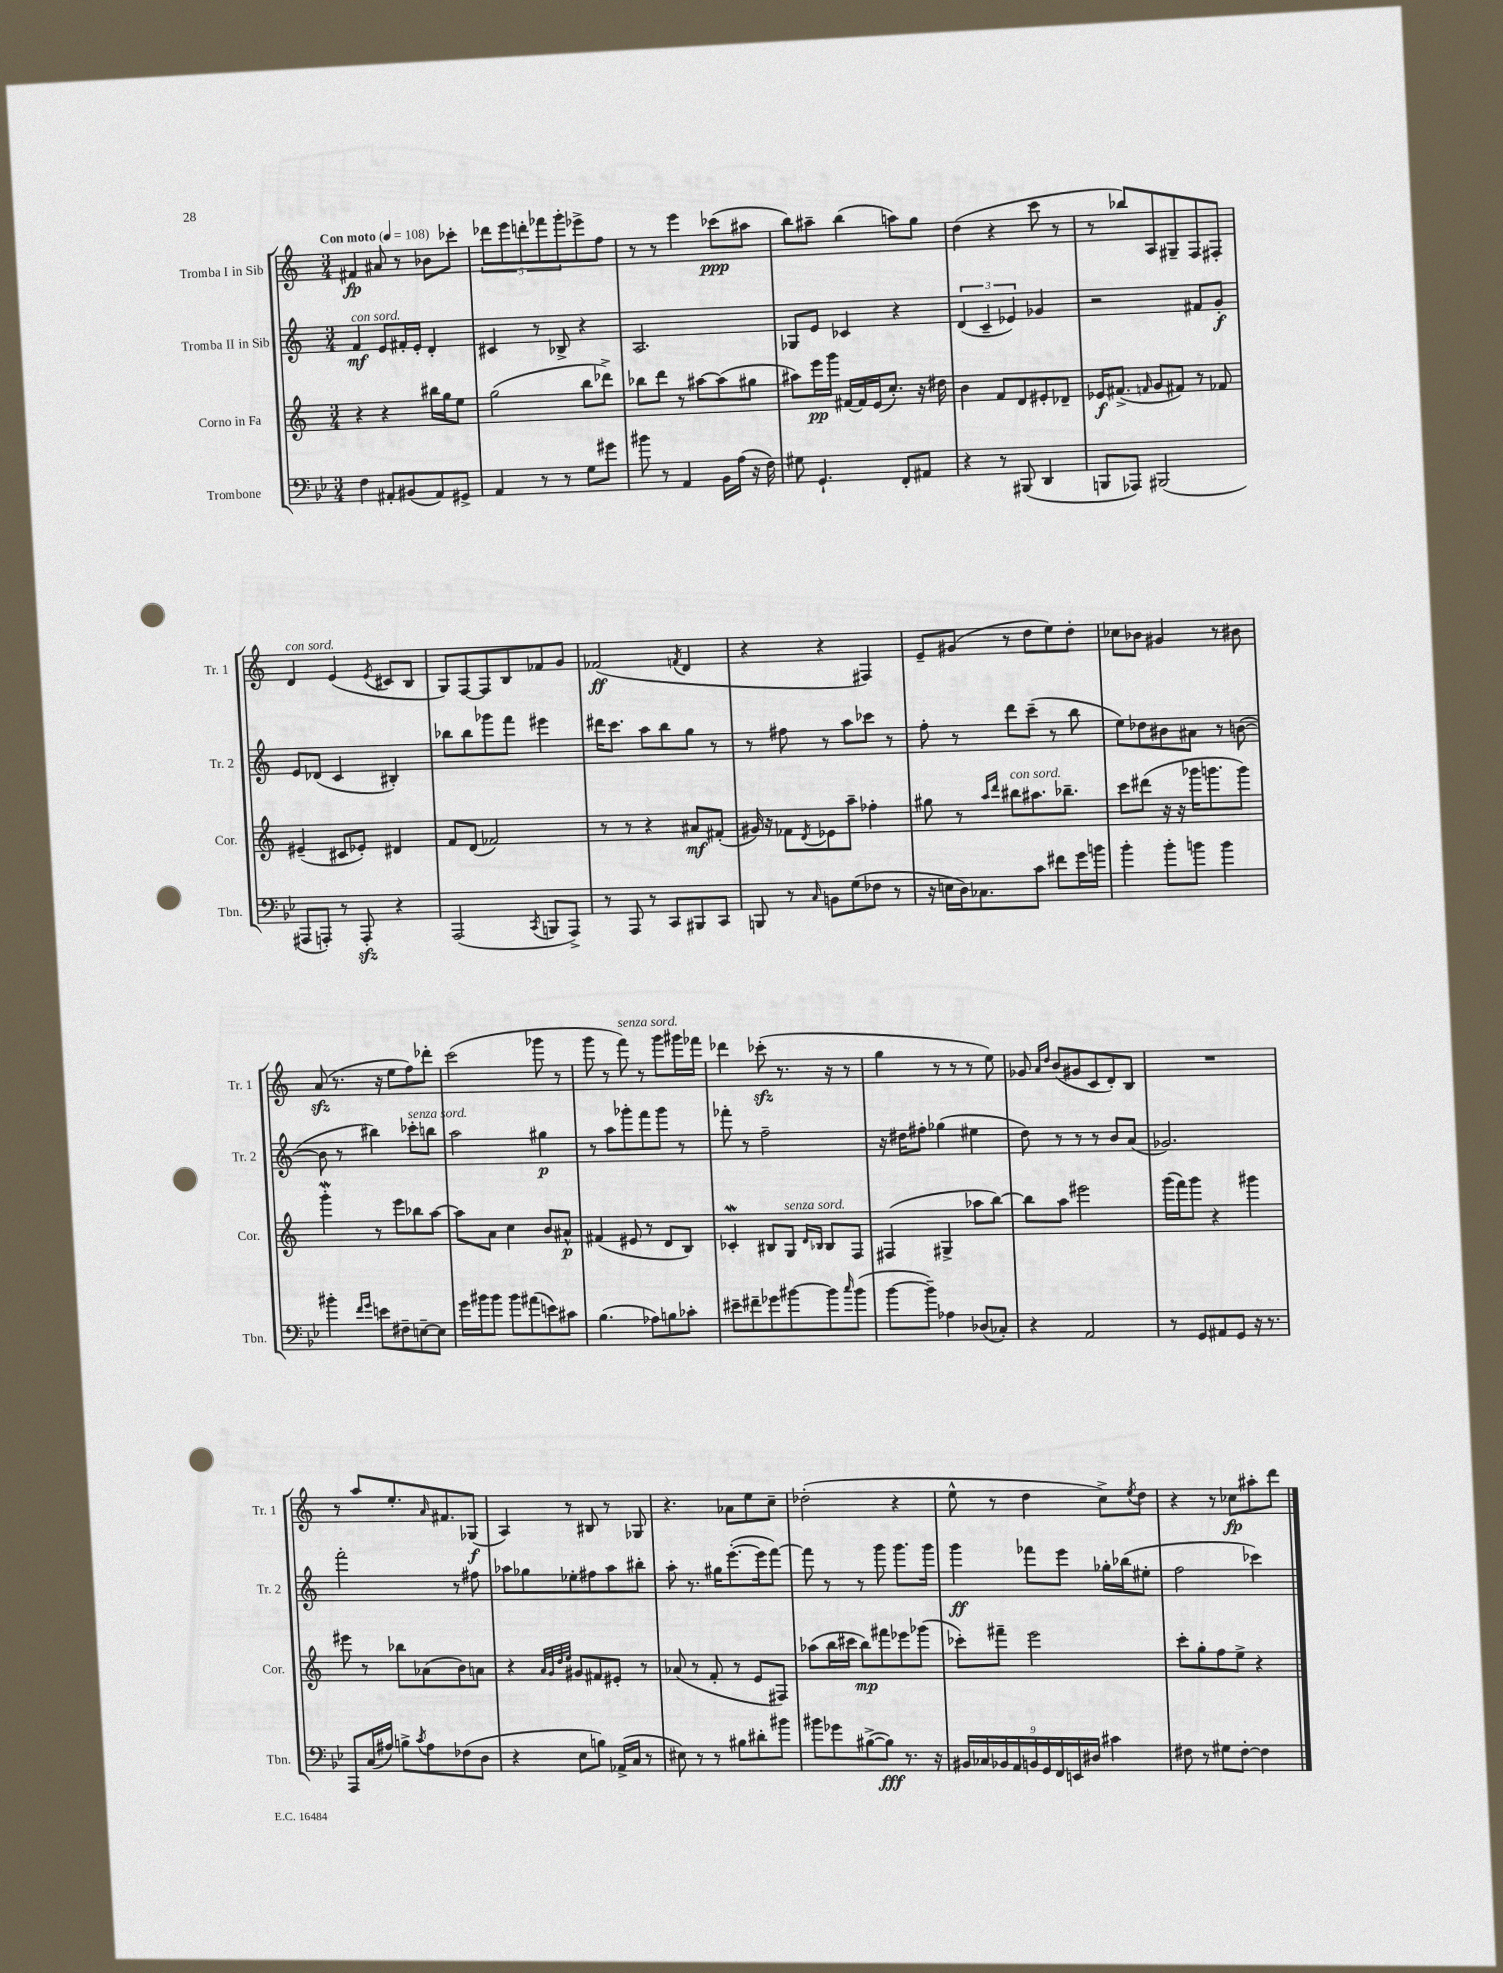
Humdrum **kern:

**kern	**kern	**kern	**kern
*staff4	*staff3	*staff2	*staff1
*clefF4	*clefG2	*clefG2	*clefG2
*k[b-e-]	*k[]	*k[]	*k[]
*M3/4	*M3/4	*M3/4	*M3/4
*MM108	*MM108	*MM108	*MM108
4F\	4r	4f/	4f#/
8AA#'/L	4r	8e/L	8a#/
(8BB#/	.	16f#'/L	8r
.	.	16e'/JJ	.
8AA#/)	16bb#\LL	4d'/	8b-\L
.	16gg\J	.	.
8GG#^/J	8ee\J	.	8ccc-'\J
=	=	=	=
4AA/	(2gg\	4c#/	10ddd-\L
.	.	.	10eee\
.	.	.	10ddd'\
8r	.	8r	.
.	.	.	10fff-\
8r	.	8B-^/	.
.	.	.	10ggg'\
8G\L	8bb\L	4r	8eee-^\
8g#\J	8ddd-^\J)	.	8ff\J
=	=	=	=
8b#\	8bb-\L	2.A/	8r
8r	8ddd\J	.	8r
4AA/	8r	.	4eee\
.	[8aa#\L	.	.
16BB-\LL	(8aa#\]	.	(8ccc-\L
(16A\JJ	.	.	.
16r	8gg#\J	.	8aa#\J
16F\)	.	.	.
=	=	=	=
8G#\	8aa#\L)	8G-/L	8bb\L)
4.GG`/	16eee\L	8e/J	8aa#~\J
.	16ggg\JJ	.	.
.	[16f#/LL	4c-/	(4bb\
.	16f#/]	.	.
.	(16e/J	.	.
.	8.cc'/J)	.	.
8FF'/L	.	4r	8aa\L)
8AA#/J	16r	.	8gg\J
.	16dd#\	.	.
=	=	=	=
4r	4b\	(6d/	(4dd\
.	.	6c~/	.
8r	8f/L	.	4r
.	.	6e-/)	.
(8BBB#/	8d/	.	.
4DD/	8e#'/	4g-/	8ccc\
.	8d-~/J	.	8r
=	=	=	=
8BBB/L	16e-/LK	2r	8r
.	(8.f#^/J	.	.
8AAA-/J)	.	.	8bb-/L)
.	16qqf/	.	.
(2BBB#/	8g/L	.	8A/
.	8f#/J)	.	8G#~/
.	8r	8f#/L	8F/
.	8f-/	8g'/J	8F#'/J
=	=	=	=
8AAA#/L	(4e#~/	8e/L	4d/
8AAA'/J)	.	(8d-/J	.
8r	8c#/L	4c/	(4e/
8AAA'/	8e-'/J)	.	.
.	.	.	8qe/
4r	4d#/	4B#'/)	8c#/L
.	.	.	8B/J
=	=	=	=
(2AAA/	8f/L	8bb-\L	8G/L)
.	(8d/J	8bb-\	[8F/
.	2f-/)	8ggg-\	8F/]
.	.	8fff\J	8B/
8qCC/	.	.	.
8BBB/L	.	4eee#\	8f-/
8AAA^/J)	.	.	8g/J
=	=	=	=
8r	8r	16ddd#\LK	(2f-/
.	.	8.ccc\J	.
8AAA/	8r	.	.
8r	4r	8aa\L	.
8CC/L	.	8bb\	.
.	.	.	8qf/
8BBB#/	8a#/L	8gg\J	4d/
8CC/J	(8f#'/J	8r	.
=	=	=	=
8BBB/	16g#/)	8r	4r
.	16r	.	.
8r	8f-\L	8ff#\	.
16qqC/	8qd/	.	.
8BB\L	8e-\	8r	4r
(8G\	8aa~\J	8aa\L	.
8F-\J	4ff-'\	8ccc-\J	4F#/)
8r	.	8r	.
=	=	=	=
16r	8gg#\	8ff'\	8e~/L
16E\LL	.	.	.
16D\J)	8r	8r	(8g#/J
8.C-\	.	.	.
.	16qqaa/LL	.	.
.	16qqddd/JJ	.	.
.	8bb#\L	8ddd\L	8r
8c\J	8.aa#\	(8ccc~\J	8dd\L
8f#\L	.	8r	8ee\)
.	8.bb-~\J	.	.
16g\L	.	8bb\	8dd'\J
16b\JJ	.	.	.
=	=	=	=
4b-'\	8ccc\L	8ee\L)	8cc-\L
.	(8ddd#\J	8dd-\	8b-\J
8b-'\L	16r	8b#\	4g#/
.	16r	.	.
8b\J	16ggg-\LK	8a#\J	.
.	8.ggg\	.	.
4b\	.	8r	8r
.	8ggg\J)	([8b\	8b#\
=	=	=	=
4b#'\	4ggg'\	8b\]	(8a/
.	.	8r	8.r
16qqf/LL	.	.	.
16qqg/JJ	.	.	.
8e\L	8r	4bb#\)	.
.	.	.	16r
8F#~\	8eee\L	.	8ee\L
[8E~\	8bb-\	8ccc-'\L	8ff\)
8E\]J	[8aa\J	8bb\J	8ddd-'\J
=	=	=	=
16g\LL	8aa\]L	2aa\	(2ccc\
16b#\J	.	.	.
8b#\J	8a\J	.	.
8b#\L	4cc\	.	.
(8a#\	.	.	.
8e\)	8b/L	4gg#\	8ggg-\
8c#\J	8a#^^/J	.	8r
=	=	=	=
(4.B-\	(4f#/	8r	8ggg\
.	.	8aa\L	8r
.	8e#/	8ggg-'\	8fff\)
8A-\L)	8r	8fff\	8r
8B\	8d/L	8ggg-\J	8ggg\L
8c-'\J	8B/J)	8r	16ggg#\L
.	.	.	16fff-\JJ
=	=	=	=
8e#~\L	4c-'/	8fff-'\	4ddd-\
8f#~\	.	8r	.
8g-\	8B#/L	2ff~\	(8ccc-'\
[8b#\	8G/J	.	8.r
.	16qqd/LL	.	.
.	16qqB-/JJ	.	.
8b#\]	8B-/L	.	.
.	.	.	16r
16qqcc/	.	.	.
(8b#\J	8F/J	.	8r
=	=	=	=
[8b-\L	(4F#/	16r	4gg\
.	.	16dd#\LK	.
8b-~\]J)	.	8ff#'\J	.
4A-\	4G#^/	(4gg-\	8r
.	.	.	8r
(8D-/L	8aa-\L	4ee#\	8r
8C-'/J)	[8bb\J)	.	8ee\)
=	=	=	=
4r	8bb\]L	8dd\)	8g-/
.	.	.	16qqa/LL
.	.	.	16qqdd/JJ
.	8aa\J	8r	(8b/L
2AA/	2eee#\	8r	8g#/
.	.	8r	8c/
.	.	8b/L	8d'/)
.	.	(8a/J	8B/J
=	=	=	=
8r	(16ggg\LL	2.g-/)	2.r
.	16fff\J)	.	.
8GG/L	8ggg\J	.	.
8AA#/	4r	.	.
8GG/J	.	.	.
16r	4ggg#\	.	.
8.r	.	.	.
=	=	=	=
8AAA/L	8eee#\	2fff'\	8r
(16C/L	8r	.	8aa/L
16A#/JJ)	.	.	.
8B^\L	8bb-\L	.	8.ee'/
8qc/	.	.	.
8A#\	(8a-\	.	.
.	.	.	16qqa/
.	.	.	8.f#/
(8F-\	8b\)	8r	.
8D\J	8a\J	8ff#\	(8G-/J
=	=	=	=
4r	4r	8aa-\L	4A/)
.	.	8gg-\	.
.	32qqa/LLL	.	.
.	32qqg/	.	.
.	32qqdd/	.	.
.	32qqee/JJJ	.	.
8E-\L	8g#/L	8ee-'\	8r
8B\J)	8f#/	8ff#\	8B#/
(16AA-^/LL	8e#'/J	8aa-\	8r
16C/JJ	.	.	.
8r	8r	8bb#'\J	8G-/
=	=	=	=
8E#\)	(8a-/	8aa'\	4.r
8r	8r	8.r	.
8r	8f'/	.	.
.	.	16gg#\LK	.
8B#\L	8r	([8.eee'\	8a-\L
8d#'\	8e/L	.	8ee\
.	.	16eee\]k	.
8b#\J	8F#/J)	[8fff\J)	8cc~\J
=	=	=	=
8b#\L	(8aa-\L	8fff\]	(2dd-'\
8g-\	16bb\L	8r	.
.	16ccc#\JJ	.	.
([8B#^\	8bb\L)	8r	.
8B#\]J)	8fff#\	8ggg\	.
8.r	8eee-\	8.ggg\L	4r
.	(8ggg-\J	.	.
16r	.	16ggg\Jk	.
=	=	=	=
18BB#/LL	8ccc-'\L)	4ggg\	8ee^^\
18C-/	.	.	.
18BB-/	.	.	.
.	8fff#~\J	.	8r
18AA/	.	.	.
18BB/	.	.	.
.	2eee\	8fff-\L	4dd\
18GG/	.	.	.
18FF/	.	.	.
.	.	8eee\J	.
18EE/	.	.	.
18D#/JJ	.	.	.
4c#\	.	16gg-'\LL	8cc^\L)
.	.	(16bb-\J	.
.	.	.	8qee/
.	.	8ee#'\J	8dd\J
=	=	=	=
8F#\	8ccc'\L	2ff\	4r
8r	8gg'\	.	.
8G#\L	8ff\	.	8r
[8F#'\J	8ee^\J	.	8cc-\L
4F#\]	4r	4ccc-\)	8aa#'\
.	.	.	8ddd\J
==	==	==	==
*-	*-	*-	*-
